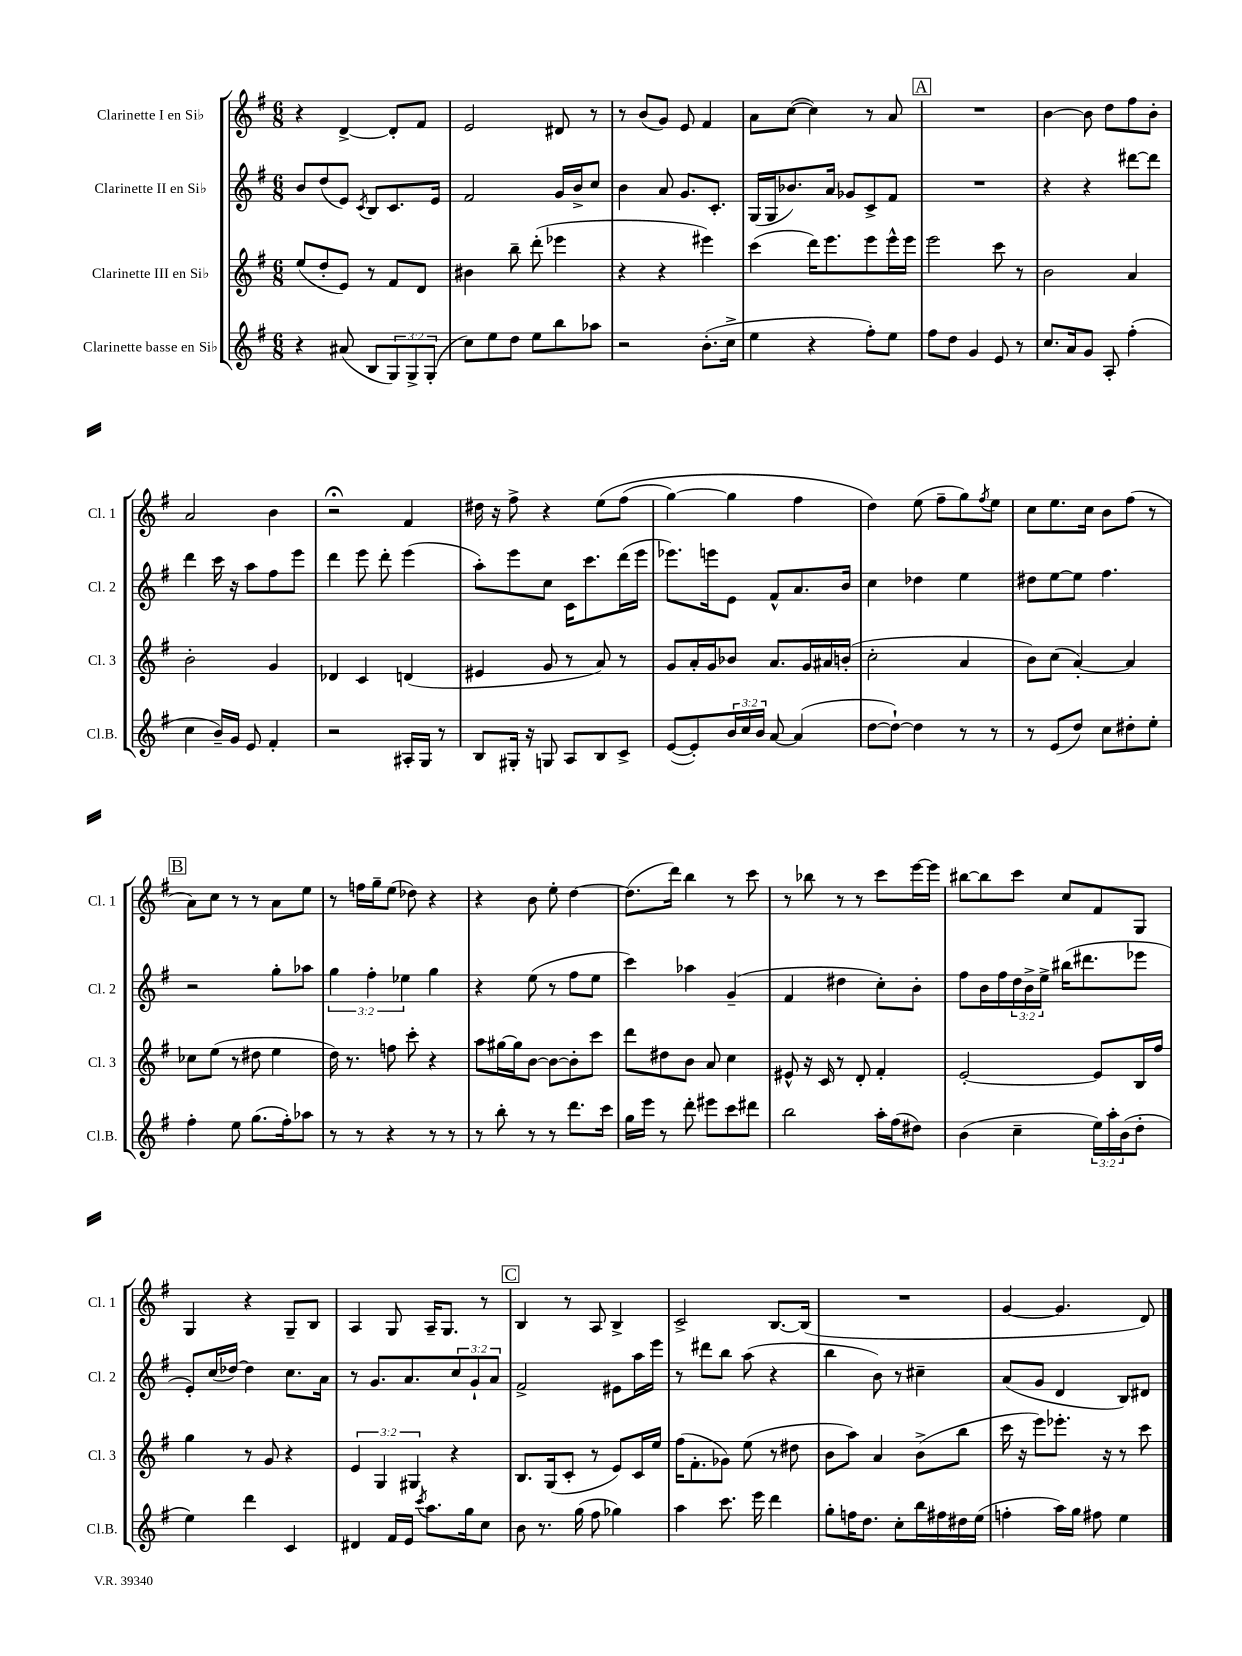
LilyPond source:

<<
\new StaffGroup <<
\new Staff = "s0" \with { instrumentName = "Clarinette I en Sib" shortInstrumentName = "Cl. 1" } {
    \clef treble \key g \major \numericTimeSignature \time 6/8
    r4 d'4~-> d'8-. fis'8 |
    e'2 dis'8 r8 |
    r8 b'8( g'8) e'8 fis'4 |
    a'8 c''8~( c''4) r8 a'8 |
    \mark \markup { \box "A" } R2. |
    b'4~ b'8 d''8 fis''8 b'8-. |
    a'2 b'4 |
    r2\fermata fis'4 |
    dis''16 r16 fis''8-> r4 e''8\( fis''8( |
    g''4~) g''4 fis''4 |
    d''4\) e''8( fis''8-- g''8) \acciaccatura { fis''8 } e''8 |
    c''8 e''8. c''16 b'8 fis''8( r8 |
    \mark \markup { \box "B" } a'8) c''8 r8 r8 a'8 e''8 |
    r8 f''16 g''16-- e''8( des''8) r4 |
    r4 b'8 e''8-. d''4~ |
    d''8.( d'''16) b''4 r8 c'''8 |
    r8 bes''8 r8 r8 c'''8 e'''16~ e'''16 |
    bis''8~ bis''8 c'''8 c''8 fis'8 g8 |
    g4 r4 g8-- b8 |
    a4 g8 a16-- g8. r8 |
    \mark \markup { \box "C" } b4 r8 a8 b4-> |
    c'2-> b8.~ b16( |
    R2. |
    g'4~ g'4. d'8) \bar "|." |
}
\new Staff = "s1" \with { instrumentName = "Clarinette II en Sib" shortInstrumentName = "Cl. 2" } {
    \clef treble \key g \major \numericTimeSignature \time 6/8 \override Staff.TupletNumber.text = #tuplet-number::calc-fraction-text
    b'8 d''8( e'8) \acciaccatura { c'8 } b8 c'8. e'16 |
    fis'2 g'16 b'16-> c''8 |
    b'4 a'8 g'8. c'8.-. |
    g16( g16 bes'8.) a'16 ges'8 c'8-> fis'8 |
    \mark \markup { \box "A" } R2. |
    r4 r4 dis'''8~ dis'''8 |
    d'''4 c'''16 r16 a''8 fis''8 e'''8 |
    d'''4 e'''8 d'''8-. e'''4( |
    a''8-.) e'''8 c''8 c'16 c'''8. d'''16( e'''16 |
    ees'''8.) e'''16 e'8 fis'8-^ a'8. b'16 |
    c''4 des''4 e''4 |
    dis''8 e''8~ e''8 fis''4. |
    \mark \markup { \box "B" } r2 g''8-. aes''8 |
    \tuplet 3/2 { g''4 fis''4-. ees''4 } g''4 |
    r4 e''8( r8 fis''8 e''8 |
    c'''4) aes''4 g'4--( |
    fis'4 dis''4 c''8-.) b'8-. |
    fis''8 b'16 fis''16 \tuplet 3/2 { d''16 b'16-> e''16-> } bis''16( dis'''8. ees'''8 |
    e'8-.) c''16( des''16~) des''4 c''8. a'16 |
    r8 g'8. a'8. \tuplet 3/2 { c''8 g'8-! a'8 } |
    \mark \markup { \box "C" } fis'2-> eis'8 a''16 e'''16 |
    r8 dis'''8 b''8 a''8( r4 |
    b''4 b'8) r8 cis''4-- |
    a'8( g'8 d'4 b8) dis'8 \bar "|." |
}
\new Staff = "s2" \with { instrumentName = "Clarinette III en Sib" shortInstrumentName = "Cl. 3" } {
    \clef treble \key g \major \numericTimeSignature \time 6/8 \override Staff.TupletNumber.text = #tuplet-number::calc-fraction-text
    e''8( d''8-. e'8) r8 fis'8 d'8 |
    bis'4 b''8-- d'''8-.( ees'''4 |
    r4 r4 eis'''4) |
    c'''4( d'''16) e'''8. e'''8 e'''16-^ e'''16 |
    \mark \markup { \box "A" } e'''2 c'''8 r8 |
    b'2 a'4 |
    b'2-. g'4 |
    des'4 c'4 d'4( |
    eis'4 g'8 r8 a'8) r8 |
    g'8 a'16-. g'16 bes'8 a'8. g'16 ais'16 b'16-.( |
    c''2-. a'4 |
    b'8) c''8( a'4~-.) a'4 |
    \mark \markup { \box "B" } ces''8 e''8( r8 dis''8 e''4 |
    d''16) r8. f''8 c'''8-. r4 |
    a''8 gis''16~ gis''16 b'8~ b'8~ b'8-. c'''8 |
    d'''8 dis''8 b'8 a'8 c''4 |
    eis'8-^ r16 c'16 r8 d'8-. fis'4-. |
    e'2~-. e'8 b16 fis''16 |
    g''4 r8 g'8 r4 |
    \tuplet 3/2 { e'4 g4 gis4 } r4 |
    \mark \markup { \box "C" } b8. g16( c'8-. r8 e'8) c'16 e''16 |
    fis''16( fis'8.-. ges'8) e''8( r8 dis''8 |
    b'8 a''8) a'4 b'8->( b''8 |
    c'''16 r16 e'''8) ees'''8.-. r16 r8 c'''8 \bar "|." |
}
\new Staff = "s3" \with { instrumentName = "Clarinette basse en Sib" shortInstrumentName = "Cl.B." } {
    \clef treble \key g \major \numericTimeSignature \time 6/8 \override Staff.TupletNumber.text = #tuplet-number::calc-fraction-text
    r4 ais'8( b8 \tuplet 3/2 { g8) g8-> g8-.( } |
    c''8) e''8 d''8 e''8 b''8 aes''8 |
    r2 b'8.-.( c''16-> |
    e''4 r4 fis''8-.) e''8 |
    \mark \markup { \box "A" } fis''8 d''8 g'4 e'8 r8 |
    c''8. a'16 g'8 a8-. fis''4-.( |
    c''4 b'16--) g'16 e'8 fis'4-. |
    r2 ais16-. g16 r8 |
    b8 gis16-. r16 g8 a8 b8 c'8-> |
    e'8~( e'8-.) \tuplet 3/2 { b'16 c''16 b'16 } a'8~ a'4( |
    d''8~ d''8~-!) d''4 r8 r8 |
    r8 e'8( d''8) c''8 dis''8-. e''8-. |
    \mark \markup { \box "B" } fis''4-. e''8 g''8.( fis''16-.) aes''8 |
    r8 r8 r4 r8 r8 |
    r8 b''8-. r8 r8 d'''8. c'''16 |
    g''16 e'''16 r8 d'''8-. eis'''8 c'''8 dis'''8 |
    b''2 a''16-. fis''16( dis''8) |
    b'4( c''4-- \tuplet 3/2 { e''16) a''16-. b'16( } d''8-. |
    e''4) d'''4 c'4 |
    dis'4 fis'16 e'16 \acciaccatura { c'''8 } a''8. g''16 c''8 |
    \mark \markup { \box "C" } b'8 r8. g''16( fis''8 ges''4) |
    a''4 c'''8. e'''16 d'''4 |
    g''8-. f''16 d''8. c''8-. b''16 fis''16 dis''16 e''16( |
    f''4-. a''16) g''16 fis''8 e''4 \bar "|." |
}
>>
>>
\layout { \context { \Score \remove "Bar_number_engraver" } }
